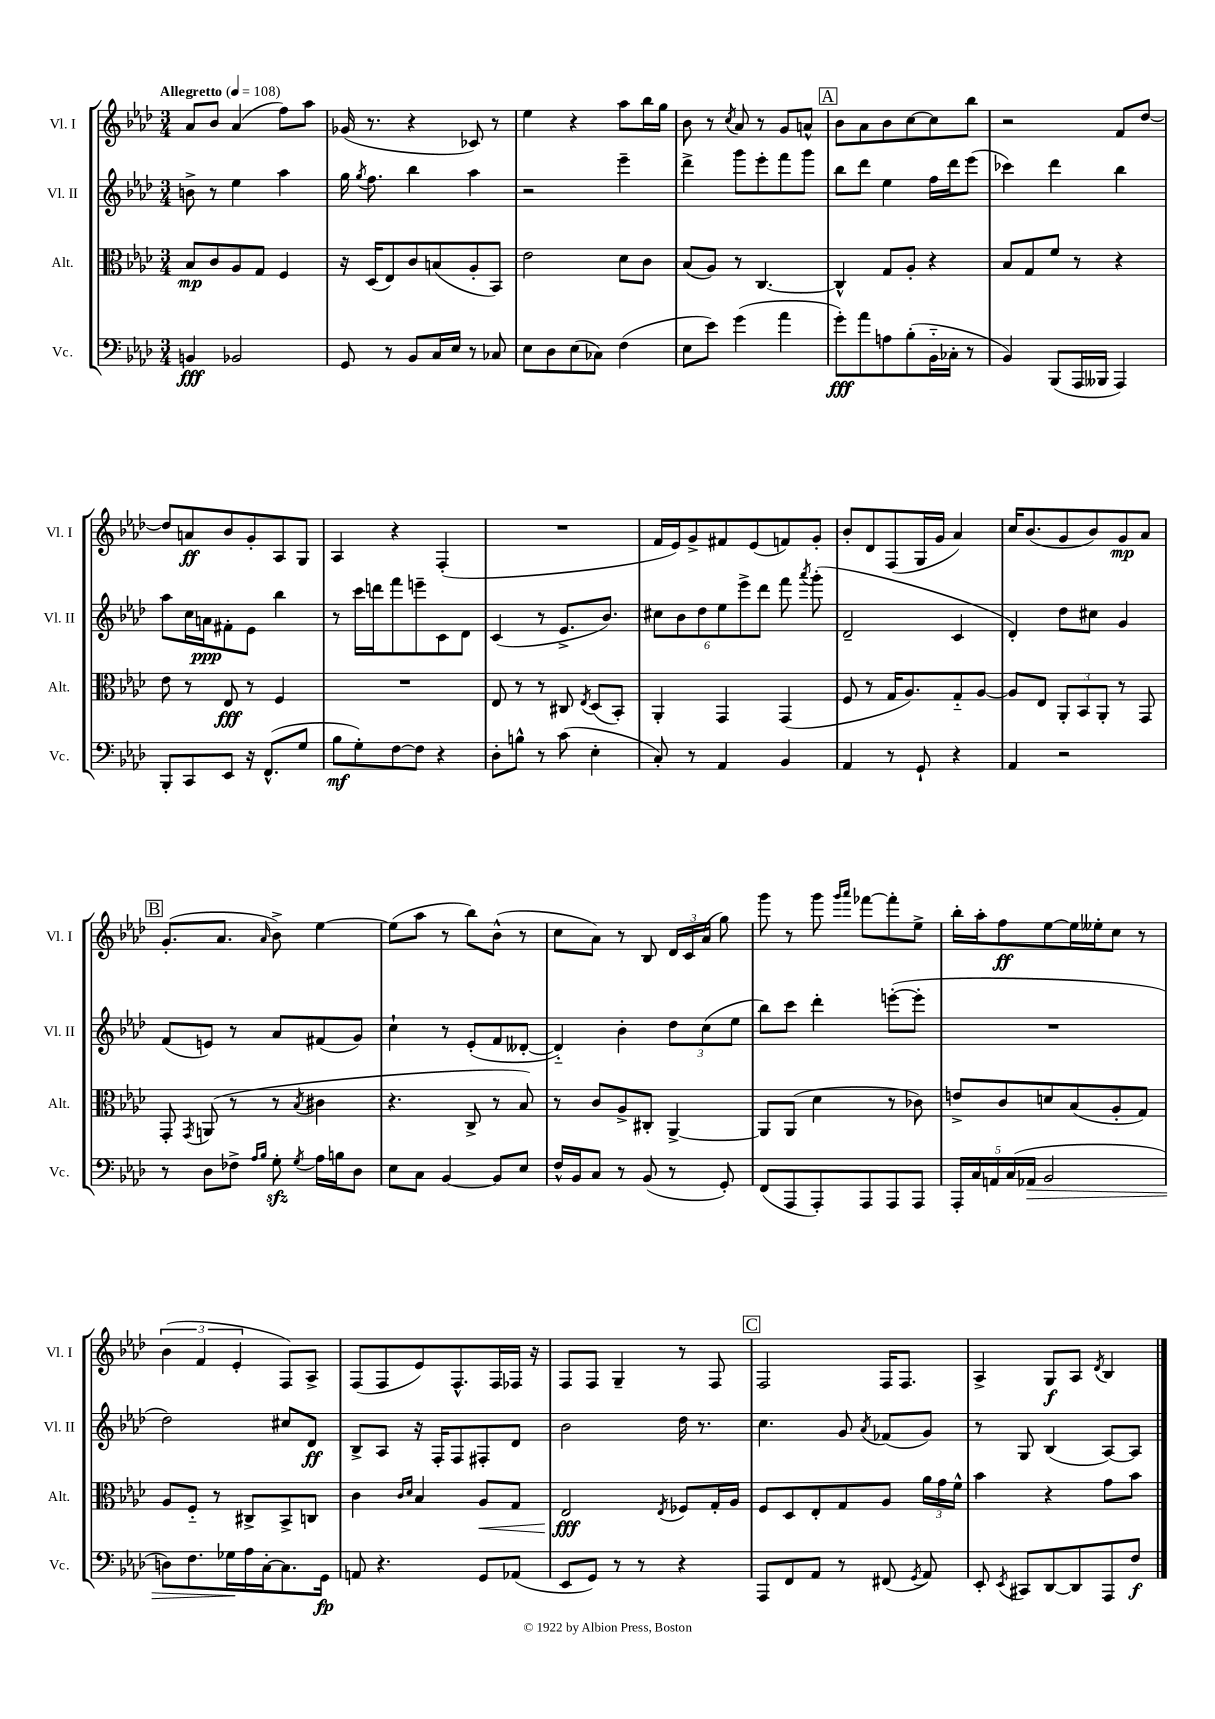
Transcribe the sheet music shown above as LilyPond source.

<<
\new StaffGroup <<
\new Staff = "s0" \with { instrumentName = "Vl. I" shortInstrumentName = "Vl. I" } {
    \clef treble \key aes \major \numericTimeSignature \time 3/4 \tempo "Allegretto" 4 = 108
    \autoBeamOff aes'8[ bes'8] aes'4( f''8[) aes''8] |
    ges'16( r8. r4 ces'8) r8 |
    ees''4 r4 aes''8[ bes''16 g''16] |
    bes'8 r8 \acciaccatura { c''8 } aes'8 r8 g'8[ a'8]-^ |
    \mark \markup { \box "A" } bes'8[ aes'8 bes'8 c''8~ c''8 bes''8] |
    r2 f'8[ des''8]~ |
    des''8[ a'8\ff bes'8 g'8-. aes8 g8] |
    aes4 r4 f4-.( |
    R2. |
    f'16[ ees'16) g'8-> fis'8 ees'8( f'8) g'8]-. |
    bes'8[-. des'8 f8( g16 g'16] aes'4) |
    c''16[ bes'8.( g'8 bes'8) g'8\mp aes'8] |
    \mark \markup { \box "B" } g'8.[-.( aes'8.] \grace { aes'16 } bes'8->) ees''4~ |
    ees''8[( aes''8] r8 bes''8[) bes'8]-^( r8 |
    c''8[ aes'8]) r8 bes8 \tuplet 3/2 { des'16[ c'16 aes'16]( } g''8) |
    g'''8 r8 g'''8 \grace { g'''16[ aes'''16] } fes'''8[~ fes'''8-. ees''8]-> |
    bes''16[-. aes''16-. f''8\ff ees''8~ ees''16 eeses''16-. c''8] r8 |
    \tuplet 3/2 { bes'4( f'4 ees'4-. } f8[) aes8]-> |
    f8[( f8 ees'8) f8.-^ f16 fes16] r16 |
    f8[ f8] g4-- r8 f8 |
    \mark \markup { \box "C" } f2 f16[ f8.] |
    aes4-> g8[\f aes8] \acciaccatura { des'8 } bes4 \bar "|." |
}
\new Staff = "s1" \with { instrumentName = "Vl. II" shortInstrumentName = "Vl. II" } {
    \clef treble \key aes \major \numericTimeSignature \time 3/4
    \autoBeamOff b'8-> r8 ees''4 aes''4 |
    g''16 \acciaccatura { g''8 } f''8. bes''4 aes''4 |
    r2 ees'''4-- |
    des'''4-> g'''8[ ees'''8-. f'''8 g'''8] |
    \mark \markup { \box "A" } bes''8[ des'''8] ees''4 f''16[ des'''16 ees'''8]( |
    ces'''4) des'''4 bes''4 |
    aes''8[ c''16 a'16\ppp fis'8-. ees'8] bes''4 |
    r8 c'''16[ d'''16 f'''8 e'''8-- c'8 des'8] |
    c'4( r8 ees'8.[-> bes'8.]) |
    \tuplet 6/4 { cis''8[ bes'8 des''8 ees''8 ees'''8-> des'''8] } f'''8 \acciaccatura { aes'''8 } g'''8-.( |
    des'2-- c'4 |
    des'4-.) des''8[ cis''8] g'4 |
    \mark \markup { \box "B" } f'8[( e'8]) r8 aes'8[ fis'8( g'8]) |
    c''4-! r8 ees'8[-.( f'8 deses'8]~-. |
    deses'4-_) bes'4-. \tuplet 3/2 { des''8[ c''8( ees''8] } |
    bes''8[) c'''8] des'''4-. e'''8[~-.( e'''8]-. |
    R2. |
    des''2) cis''8[ des'8]\ff |
    bes8[-> aes8] r16 f16[-. f8 fis8-. des'8] |
    bes'2 des''16 r8. |
    \mark \markup { \box "C" } c''4. g'8 \acciaccatura { aes'8 } fes'8[( g'8]) |
    r8 g8 bes4( aes8[~) aes8] \bar "|." |
}
\new Staff = "s2" \with { instrumentName = "Alt." shortInstrumentName = "Alt." } {
    \clef alto \key aes \major \numericTimeSignature \time 3/4
    \autoBeamOff bes8[\mp c'8 aes8 g8] f4 |
    r16 des16[( ees8) c'8 b8( aes8-. bes,8]) |
    ees'2 des'8[ c'8] |
    bes8[( aes8]) r8 c4.~ |
    \mark \markup { \box "A" } c4-^ g8[ aes8]-. r4 |
    bes8[ g8 f'8] r8 r4 |
    ees'8 r8 ees8\fff r8 f4 |
    R2. |
    ees8 r8 r8 cis8 \acciaccatura { ees8 } des8[( bes,8]-.) |
    aes,4-. g,4 g,4( |
    f8 r8 g16[ aes8.) g8-_ aes8]~ |
    aes8[ ees8] \tuplet 3/2 { aes,8[-. bes,8 aes,8]-. } r8 g,8 |
    \mark \markup { \box "B" } g,8-. \acciaccatura { g,8 } a,8( r8 r8 \acciaccatura { bes8 } cis'4 |
    r4. c8-> r8 bes8) |
    r8 c'8[ aes8-> cis8]-. aes,4~-> |
    aes,8[ aes,8]( des'4 r8 ces'8) |
    e'8[-> c'8 d'8 bes8( aes8-. g8]) |
    aes8[ f8]-_ r8 cis8[-> bes,8-> c8] |
    c'4 \grace { c'16[ des'16] } bes4 aes8[\< g8] |
    ees2\fff\! \acciaccatura { ees8 } fes8[ g16-. aes16] |
    \mark \markup { \box "C" } f8[ des8 ees8-. g8 aes8] \tuplet 3/2 { aes'16[ g'16 f'16]-^ } |
    bes'4 r4 g'8[ bes'8] \bar "|." |
}
\new Staff = "s3" \with { instrumentName = "Vc." shortInstrumentName = "Vc." } {
    \clef bass \key aes \major \numericTimeSignature \time 3/4
    \autoBeamOff b,4\fff bes,2 |
    g,8 r8 bes,8[ c16 ees16] r8 ces8 |
    ees8[ des8 ees8( ces8]) f4( |
    ees8[ ees'8]) g'4( aes'4 |
    \mark \markup { \box "A" } g'8[-.\fff) aes'8 a8 bes8-.( bes,16-_ ces16]-. r8 |
    bes,4) bes,,8[( aes,,16 beses,,16] aes,,4) |
    bes,,8[-. c,8 ees,8] r16 f,8.[-^( g8] |
    bes8[\mf g8-.) f8~ f8] r4 |
    des8[-. b8]-^ r8 c'8( ees4-. |
    c8-.) r8 aes,4 bes,4 |
    aes,4 r8 g,8-! r4 |
    aes,4 r2 |
    \mark \markup { \box "B" } r8 des8[ fes8]-> \grace { aes16[ bes16] } g8-.\sfz \acciaccatura { g8 } aes16[ b16 des8] |
    ees8[ c8] bes,4~ bes,8[ ees8] |
    f16[-^ bes,16 c8] r8 bes,8( r8 g,8-.) |
    f,8[( aes,,8 aes,,8-.) aes,,8 aes,,8 aes,,8] |
    \tuplet 5/4 { aes,,16[-. c16 a,16 c16( aes,16]\> } bes,2 |
    d8[) f8. ges16\! aes16 c16~-. c8. g,16]\fp |
    a,8 r4. g,8[ aes,8]( |
    ees,8[ g,8]) r8 r8 r4 |
    \mark \markup { \box "C" } aes,,8[ f,8 aes,8] r8 fis,8( \acciaccatura { g,8 } aes,8) |
    ees,8-. \acciaccatura { ees,8 } cis,8[ des,8~ des,8 aes,,8 f8]\f \bar "|." |
}
>>
>>
\layout { \context { \Score \remove "Bar_number_engraver" } }
